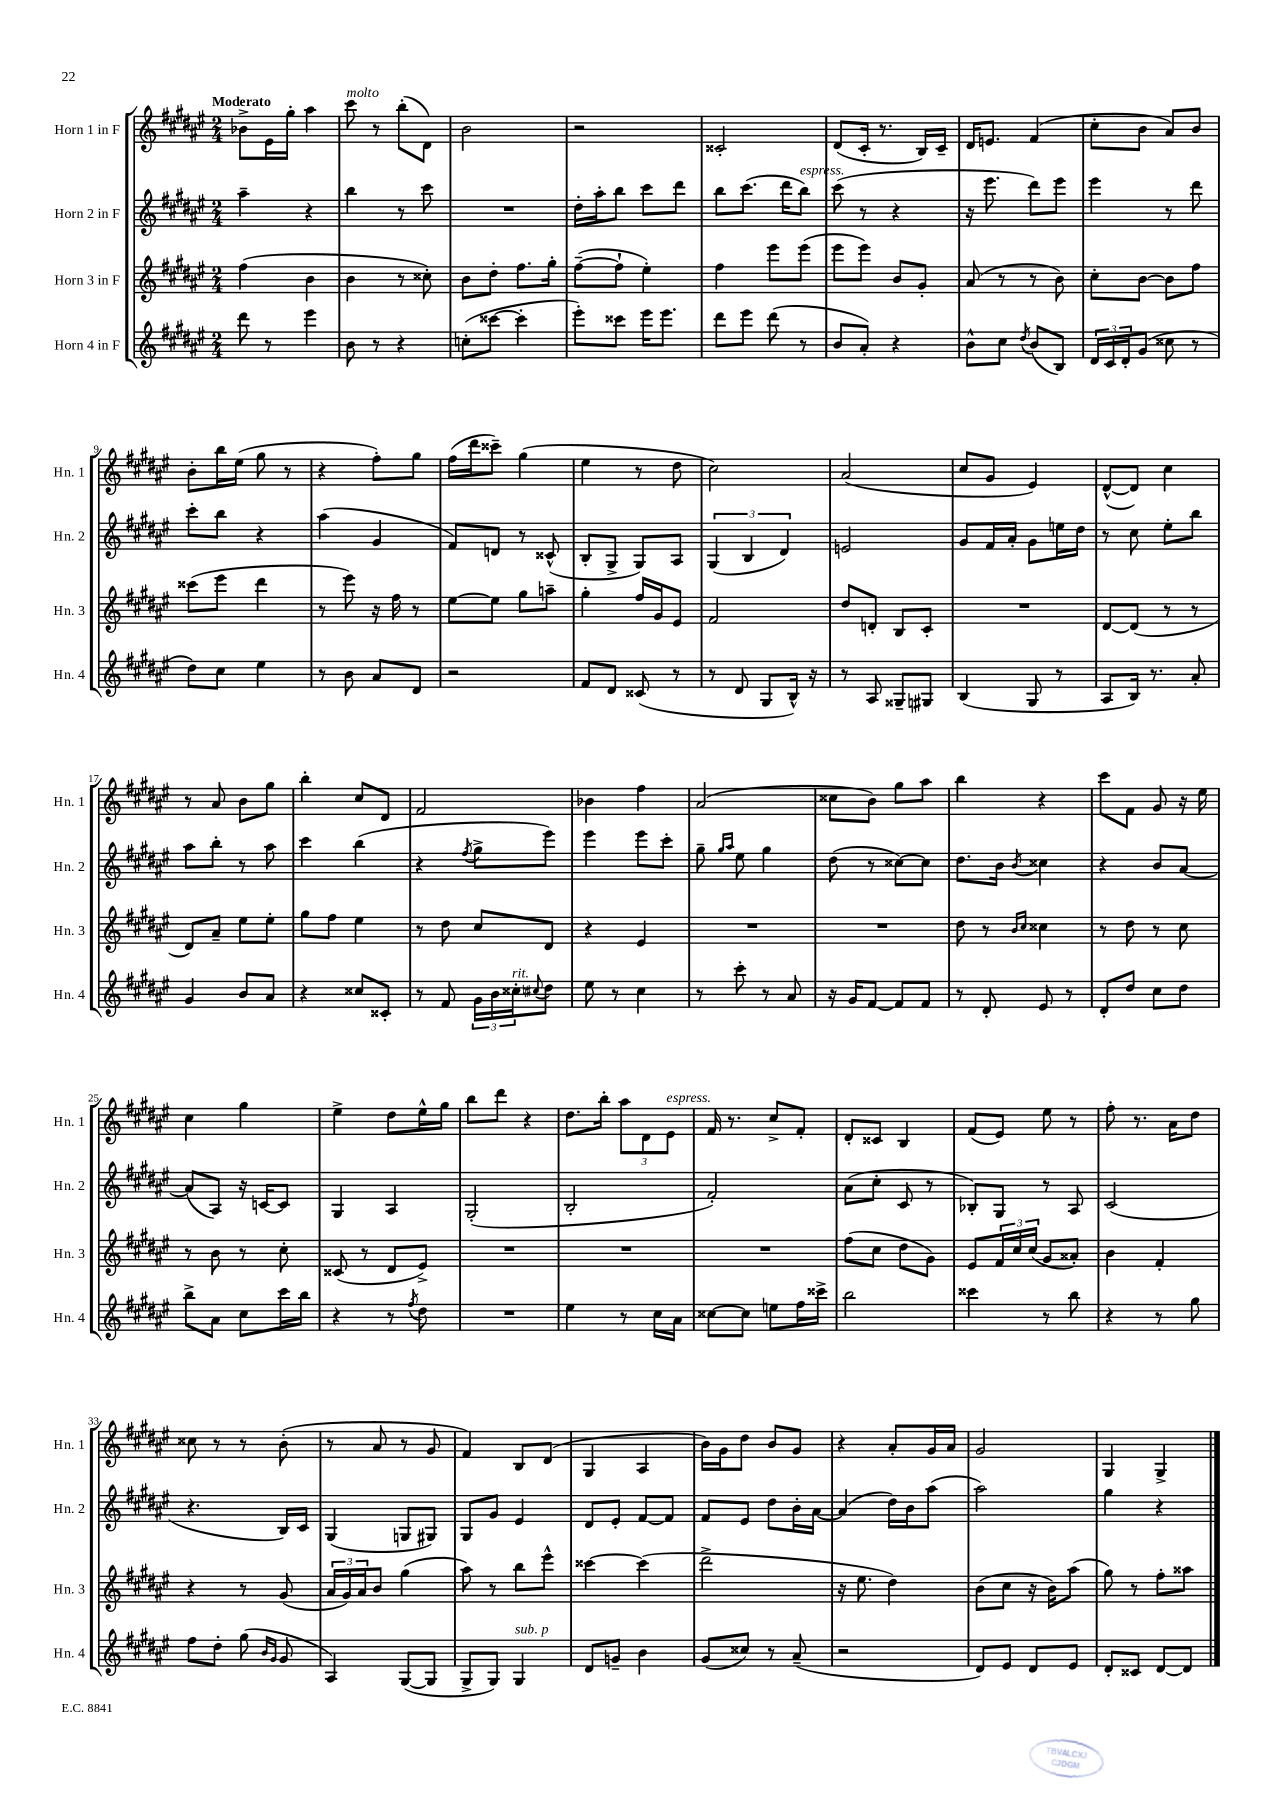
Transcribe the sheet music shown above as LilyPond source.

<<
\new StaffGroup <<
\new Staff = "s0" \with { instrumentName = "Horn 1 in F" shortInstrumentName = "Hn. 1" } {
    \clef treble \key fis \major \numericTimeSignature \time 2/4 \tempo "Moderato"
    bes'8-> eis'16 gis''16-. ais''4 |
    cis'''8^\markup { \italic "molto" } r8 b''8-.( dis'8) |
    b'2 |
    r2 |
    cisis'2-. |
    dis'8( cis'16-. r8. b16) cis'16-- |
    dis'16 e'8. fis'4( |
    cis''8-. b'8 ais'8) b'8 |
    b'8-. b''16 eis''16( gis''8 r8 |
    r4 fis''8-.) gis''8 |
    fis''16( dis'''16 cisis'''8--) gis''4( |
    eis''4 r8 dis''8 |
    cis''2) |
    ais'2( |
    cis''8 gis'8 eis'4) |
    dis'8~-^( dis'8) cis''4 |
    r8 ais'8 b'8 gis''8 |
    b''4-. cis''8 dis'8 |
    fis'2 |
    bes'4 fis''4 |
    ais'2( |
    cisis''8 b'8) gis''8 ais''8 |
    b''4 r4 |
    cis'''8 fis'8 gis'8 r16 eis''16 |
    cis''4 gis''4 |
    eis''4-> dis''8 eis''16-^ gis''16 |
    b''8 dis'''8 r4 |
    dis''8. b''16-. \tuplet 3/2 { ais''8 dis'8 eis'8^\markup { \italic "espress." } } |
    fis'16 r8. cis''8-> fis'8-. |
    dis'8-. cisis'8 b4 |
    fis'8( eis'8) eis''8 r8 |
    fis''8-. r8. ais'16 dis''8 |
    cisis''8 r8 r8 b'8-.( |
    r8 ais'8 r8 gis'8 |
    fis'4) b8 dis'8( |
    gis4 ais4 |
    b'16) gis'16 dis''8 b'8 gis'8 |
    r4 ais'8-. gis'16 ais'16 |
    gis'2 |
    gis4 gis4-> \bar "|." |
}
\new Staff = "s1" \with { instrumentName = "Horn 2 in F" shortInstrumentName = "Hn. 2" } {
    \clef treble \key fis \major \numericTimeSignature \time 2/4
    ais''4-- r4 |
    b''4 r8 cis'''8 |
    R2 |
    dis''16-. ais''16-. b''8 cis'''8 dis'''8 |
    b''8 cis'''8.( dis'''16 b''8^\markup { \italic "espress." }) |
    cis'''8( r8 r4 |
    r16 eis'''8. dis'''8) eis'''8 |
    eis'''4 r8 dis'''8 |
    cis'''8-. b''8 r4 |
    ais''4( gis'4 |
    fis'8) d'8 r8 cisis'8-^( |
    b8-. gis8-> gis8) ais8 |
    \tuplet 3/2 { gis4( b4 dis'4) } |
    e'2 |
    gis'8 fis'16 ais'16-. gis'8 e''16 dis''16 |
    r8 cis''8 eis''8-. b''8 |
    ais''8 b''8-. r8 ais''8 |
    cis'''4 b''4( |
    r4 \acciaccatura { fis''8 } gis''8-> eis'''8) |
    eis'''4 eis'''8 cis'''8-. |
    gis''8-- \grace { gis''16 ais''16 } eis''8 gis''4 |
    dis''8( r8 cisis''8~) cisis''8 |
    dis''8. b'16 \acciaccatura { b'8 } cisis''4 |
    r4 b'8 ais'8~ |
    ais'8( ais8) r16 c'16~ c'8 |
    gis4 ais4 |
    gis2-.( |
    b2-. |
    fis'2-.) |
    ais'8( cis''8-. cis'8 r8 |
    bes8-.) gis8 r8 ais8 |
    cis'2( |
    r4. b16) cis'16 |
    gis4( g8 gis8) |
    gis8 gis'8 eis'4 |
    dis'8 eis'8-. fis'8~ fis'8 |
    fis'8 eis'8 dis''8 b'16-. ais'16~ |
    ais'4( dis''16) b'16 ais''8( |
    ais''2) |
    gis''4 r4 \bar "|." |
}
\new Staff = "s2" \with { instrumentName = "Horn 3 in F" shortInstrumentName = "Hn. 3" } {
    \clef treble \key fis \major \numericTimeSignature \time 2/4
    fis''4( b'4 |
    b'4 r8 cisis''8-.) |
    b'8 dis''8-. fis''8. gis''16-. |
    fis''8~--( fis''8-! eis''4-.) |
    fis''4 eis'''8 eis'''8( |
    eis'''8 eis'''8) b'8 gis'8-. |
    ais'8( r8 r8 b'8) |
    cis''8-. b'8~ b'8 fis''8 |
    cisis'''8( eis'''8 dis'''4 |
    r8 eis'''8) r16 fis''16 r8 |
    eis''8~ eis''8 gis''8 a''8-- |
    gis''4-. fis''16 gis'16 eis'8 |
    fis'2 |
    dis''8 d'8-. b8 cis'8-. |
    R2 |
    dis'8~ dis'8( r8 r8 |
    dis'8) ais'8-- eis''8 eis''8-. |
    gis''8 fis''8 eis''4 |
    r8 dis''8 cis''8 dis'8 |
    r4 eis'4 |
    R2 |
    R2 |
    dis''8 r8 \grace { b'16 cis''16 } cisis''4 |
    r8 dis''8 r8 cis''8 |
    r8 b'8 r8 cis''8-. |
    cisis'8( r8 dis'8 eis'8->) |
    R2 |
    R2 |
    R2 |
    fis''8( cis''8 dis''8 gis'8) |
    eis'8 \tuplet 3/2 { fis'16 cis''16 cis''16( } gis'8 aisis'8-.) |
    b'4 fis'4-. |
    r4 r8 gis'8( |
    \tuplet 3/2 { ais'16 gis'16) ais'16 } b'8 gis''4( |
    ais''8) r8 b''8 eis'''8-^ |
    cisis'''4~ cisis'''4( |
    dis'''2-> |
    r16 eis''8. dis''4) |
    b'8( cis''8 r16 b'16) ais''8( |
    gis''8) r8 fis''8-. aisis''8 \bar "|." |
}
\new Staff = "s3" \with { instrumentName = "Horn 4 in F" shortInstrumentName = "Hn. 4" } {
    \clef treble \key fis \major \numericTimeSignature \time 2/4
    dis'''8 r8 eis'''4 |
    b'8 r8 r4 |
    c''8-.( cisis'''8~ cisis'''4-. |
    eis'''8-.) cisis'''8 eis'''16 eis'''8. |
    dis'''8 eis'''8 dis'''8( r8 |
    b'8 ais'8-.) r4 |
    b'8-^ cis''8 \acciaccatura { dis''8 } b'8( b8) |
    \tuplet 3/2 { dis'16 cis'16 dis'16-. } gis'8( cisis''8 r8 |
    dis''8) cis''8 eis''4 |
    r8 b'8 ais'8 dis'8 |
    r2 |
    fis'8 dis'8 cisis'8( r8 |
    r8 dis'8 gis8 b16-^) r16 |
    r8 ais8 gisis8-- gis8 |
    b4( gis8 r8 |
    ais8 b16) r8. ais'8-. |
    gis'4 b'8 ais'8 |
    r4 cisis''8 cisis'8-. |
    r8 fis'8 \tuplet 3/2 { gis'16 b'16 cisis''16-.^\markup { \italic "rit." } } \appoggiatura { cis''8 } dis''8 |
    eis''8 r8 cis''4 |
    r8 cis'''8-. r8 ais'8 |
    r16 gis'16 fis'8~ fis'8 fis'8 |
    r8 dis'8-. eis'8 r8 |
    dis'8-. dis''8 cis''8 dis''8 |
    b''8-> ais'8 cis''8 cis'''16 b''16 |
    r4 r8 \acciaccatura { fis''8 } dis''8 |
    R2 |
    eis''4 r8 cis''16 ais'16 |
    cisis''8~ cisis''8 e''8 fis''16 cisis'''16-> |
    b''2 |
    cisis'''4 r8 b''8 |
    r4 r8 gis''8 |
    fis''8 dis''8-. gis''8( \grace { b'16 gis'16 } gis'8 |
    ais4) gis8~( gis8 |
    gis8-> gis8) gis4^\markup { \italic "sub. p" } |
    dis'8 g'8-- b'4 |
    gis'8( cisis''8) r8 ais'8--( |
    r2 |
    dis'8) eis'8 dis'8 eis'8 |
    dis'8-. cisis'8 dis'8~ dis'8 \bar "|." |
}
>>
>>
